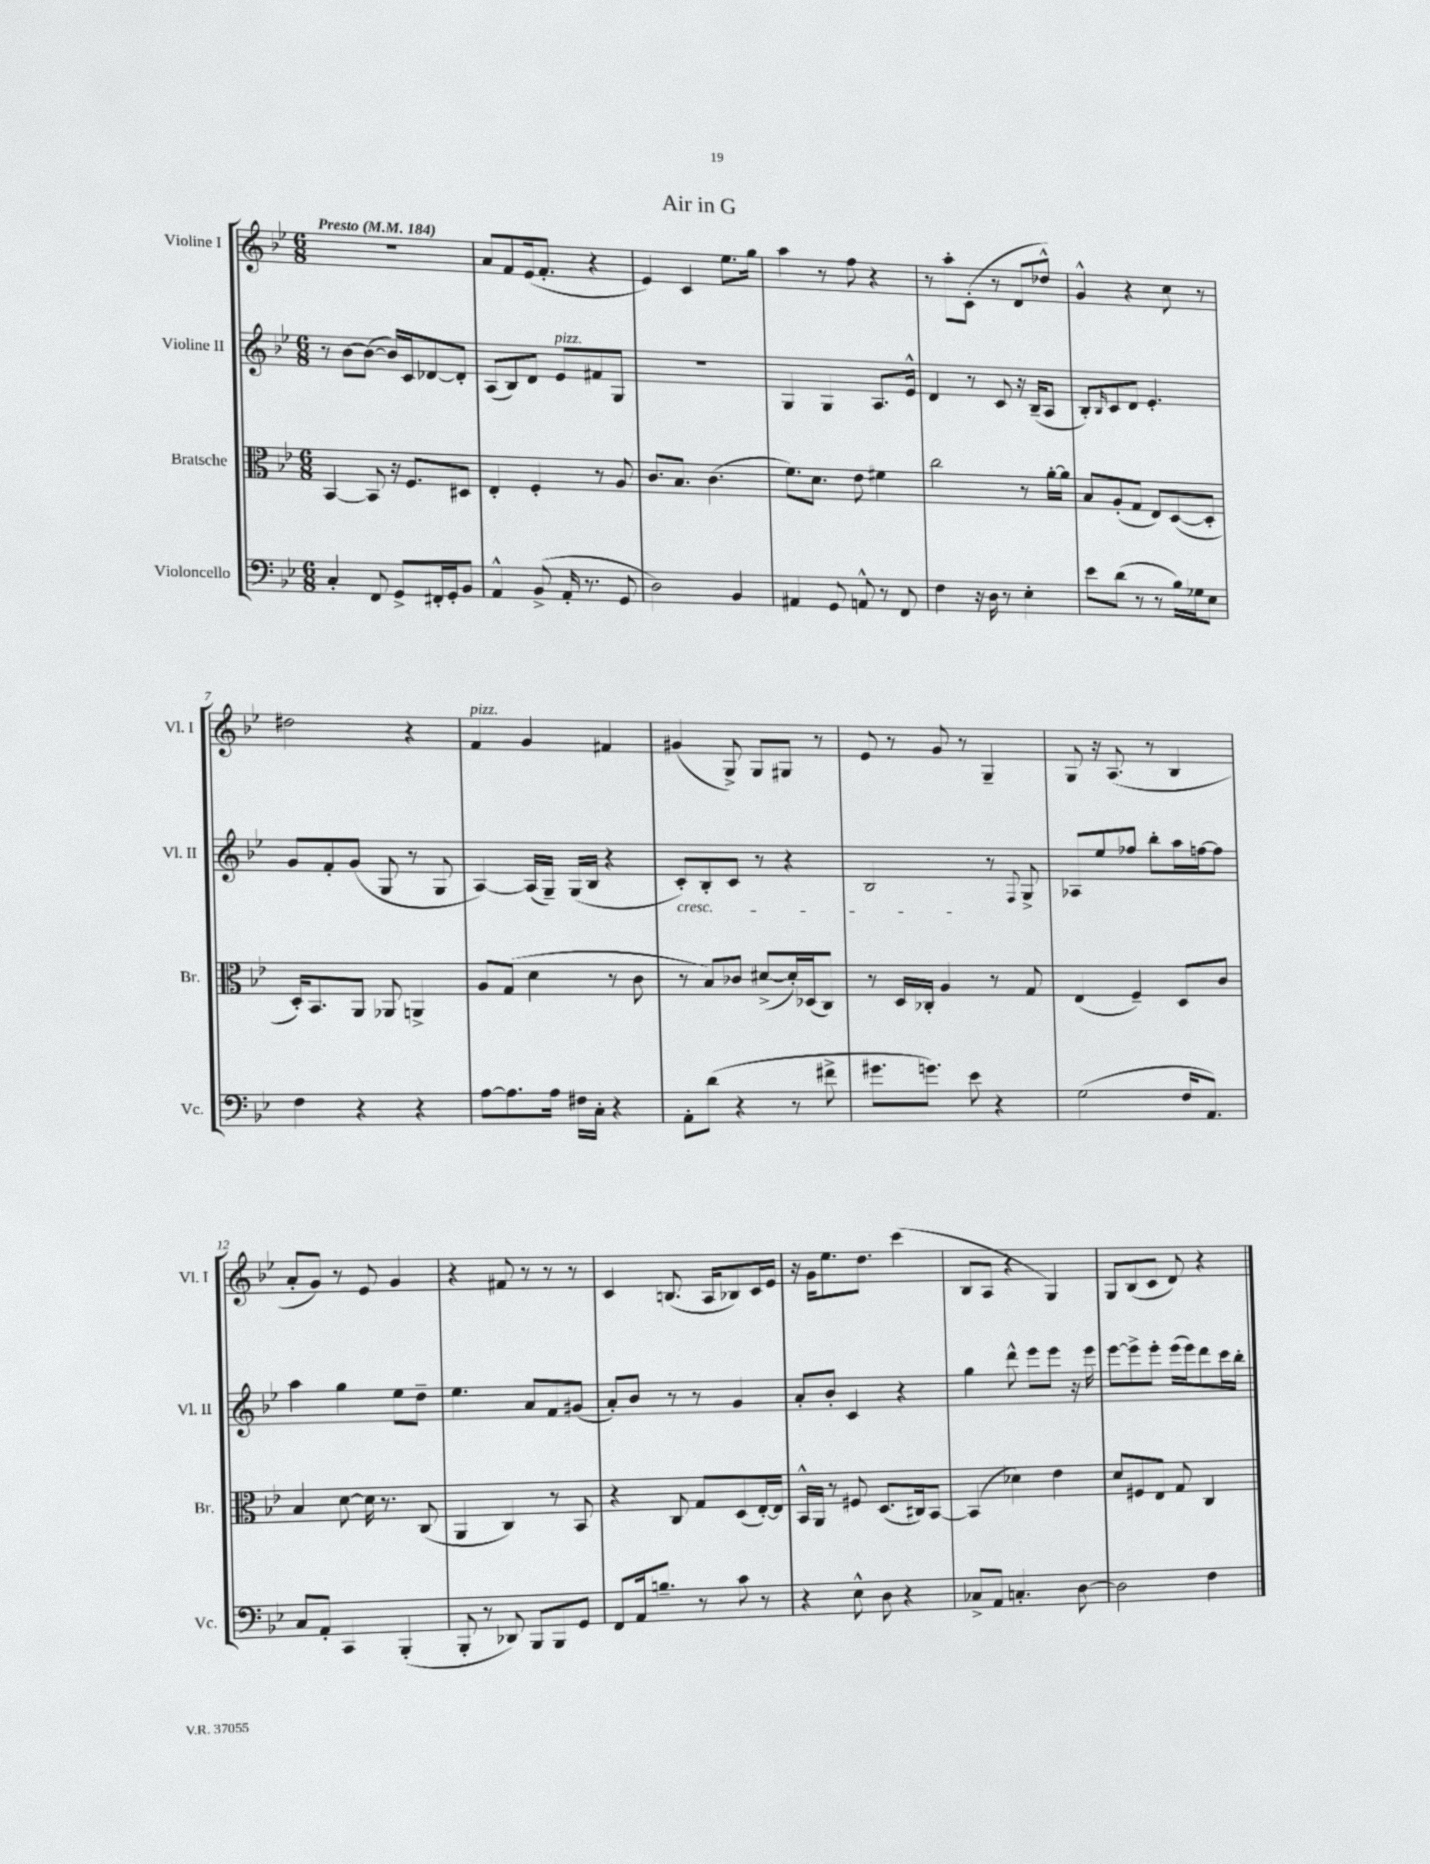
\header { title = "Air in G" }
<<
\new StaffGroup <<
\new Staff = "s0" \with { instrumentName = "Violine I" shortInstrumentName = "Vl. I" } {
    \clef treble \key bes \major \numericTimeSignature \time 6/8 \tempo "Presto" 4 = 184
    R2. |
    a'8 f'8 ees'16( f'8.-. r4 |
    ees'4) c'4 ees''8. g''16 |
    a''4 r8 f''8 r4 |
    r8 a''8-. c'8-.( r8 d'8 des''8-^) |
    g'4-^ r4 c''8 r8 |
    dis''2 r4 |
    f'4^\markup { \italic "pizz." } g'4 fis'4 |
    gis'4( g8->) g8 gis8 r8 |
    ees'8 r8 g'8 r8 g4-- |
    g8 r16 a8.( r8 bes4 |
    a'8-. g'8) r8 ees'8 g'4 |
    r4 fis'8 r8 r8 r8 |
    c'4 b8.( a16 bes8) c'16 ees'16 |
    r16 g'16 ees''8. d''8. c'''4( |
    bes8 a8 r4 g4) |
    g8 bes8( c'8 d'8) r4 \bar "|." |
}
\new Staff = "s1" \with { instrumentName = "Violine II" shortInstrumentName = "Vl. II" } {
    \clef treble \key bes \major \numericTimeSignature \time 6/8
    r8 bes'8~ bes'8~( bes'16) c'16 des'8~ des'8-. |
    a8( bes8) d'8 ees'8^\markup { \italic "pizz." } fis'8 g8 |
    R2. |
    g4 g4 a8. ees'16-^ |
    d'4 r8 c'8 r16 bes16--( a8 |
    bes8-.) \grace { bes16 } c'8 d'8 ees'4.-. |
    g'8 f'8-. g'8( g8 r8 g8 |
    a4~) a16( g16--) g16( bes16 r4 |
    c'8-.\cresc) bes8-. c'8 r8 r4 |
    bes2\! r8 \appoggiatura { f8 } g8-> |
    aes8 ees''8 fes''8 bes''8-. a''16 f''16~ f''8 |
    a''4 g''4 ees''8 d''8-- |
    ees''4. a'8 f'8 gis'8( |
    a'8-.) bes'8 r8 r8 g'4 |
    a'8-. bes'8-. c'4 r4 |
    g''4 d'''8-^ ees'''8 ees'''8 r16 ees'''16 |
    ees'''8~ ees'''8-> ees'''8-. ees'''16( ees'''16) d'''8 c'''16 bes''16-. \bar "|." |
}
\new Staff = "s2" \with { instrumentName = "Bratsche" shortInstrumentName = "Br." } {
    \clef alto \key bes \major \numericTimeSignature \time 6/8
    bes,4~ bes,8 r16 f8. dis8 |
    ees4-. f4-. r8 a8 |
    c'8. bes8. c'4.( |
    f'8.) d'8. ees'8 fis'4 |
    c''2 r8 a'16~-. a'16 |
    bes8 a8-.( g8 ees8) d8~( d8-. |
    d16-.) bes,8. a,8 aes,8 a,4-> |
    a8 g8( d'4 r8 c'8 |
    r8 bes8) ces'8 dis'8~->( dis'16-.) des16( c8) |
    r8 d16 ces16-. a4 r8 g8 |
    ees4( f4--) d8 c'8 |
    bes4 d'8~ d'16 r8. c8( |
    a,4 c4) r8 bes,8 |
    r4 c8 g8 d8( ees16~-.) ees16 |
    bes,16-^ a,16 r8 fis8 d8.( cis16) bes,8~ |
    bes,4( des'4) ees'4 |
    d'8 fis8 ees8 g8 c4 \bar "|." |
}
\new Staff = "s3" \with { instrumentName = "Violoncello" shortInstrumentName = "Vc." } {
    \clef bass \key bes \major \numericTimeSignature \time 6/8
    c4-. f,8 g,8-> fis,16-. g,16-. bes,8 |
    a,4-^ bes,8->( a,16-. r8. g,8 |
    d2) bes,4 |
    ais,4 g,8 a,8-^ r8 f,8 |
    f4 r16 d16 r8 ees4-. |
    ees'8 d'8( r8 r8 bes16) ges16 ees8 |
    f4 r4 r4 |
    a8~ a8. a16 fis16 c16-. r4 |
    a,8-. d'8( r4 r8 fis'8-> |
    gis'8. g'8.) ees'8 r4 |
    g2( f16 a,8.) |
    c8 a,8-. c,4 bes,,4-.( |
    bes,,8-. r8 des,8) bes,,8 bes,,8 g,8 |
    f,8 a,16 b8.-- r8 c'8 r8 |
    r4 ees8-^ d8 r4 |
    ces8-> a,8 c4.-. d8~ |
    d2 f4 \bar "|." |
}
>>
>>
